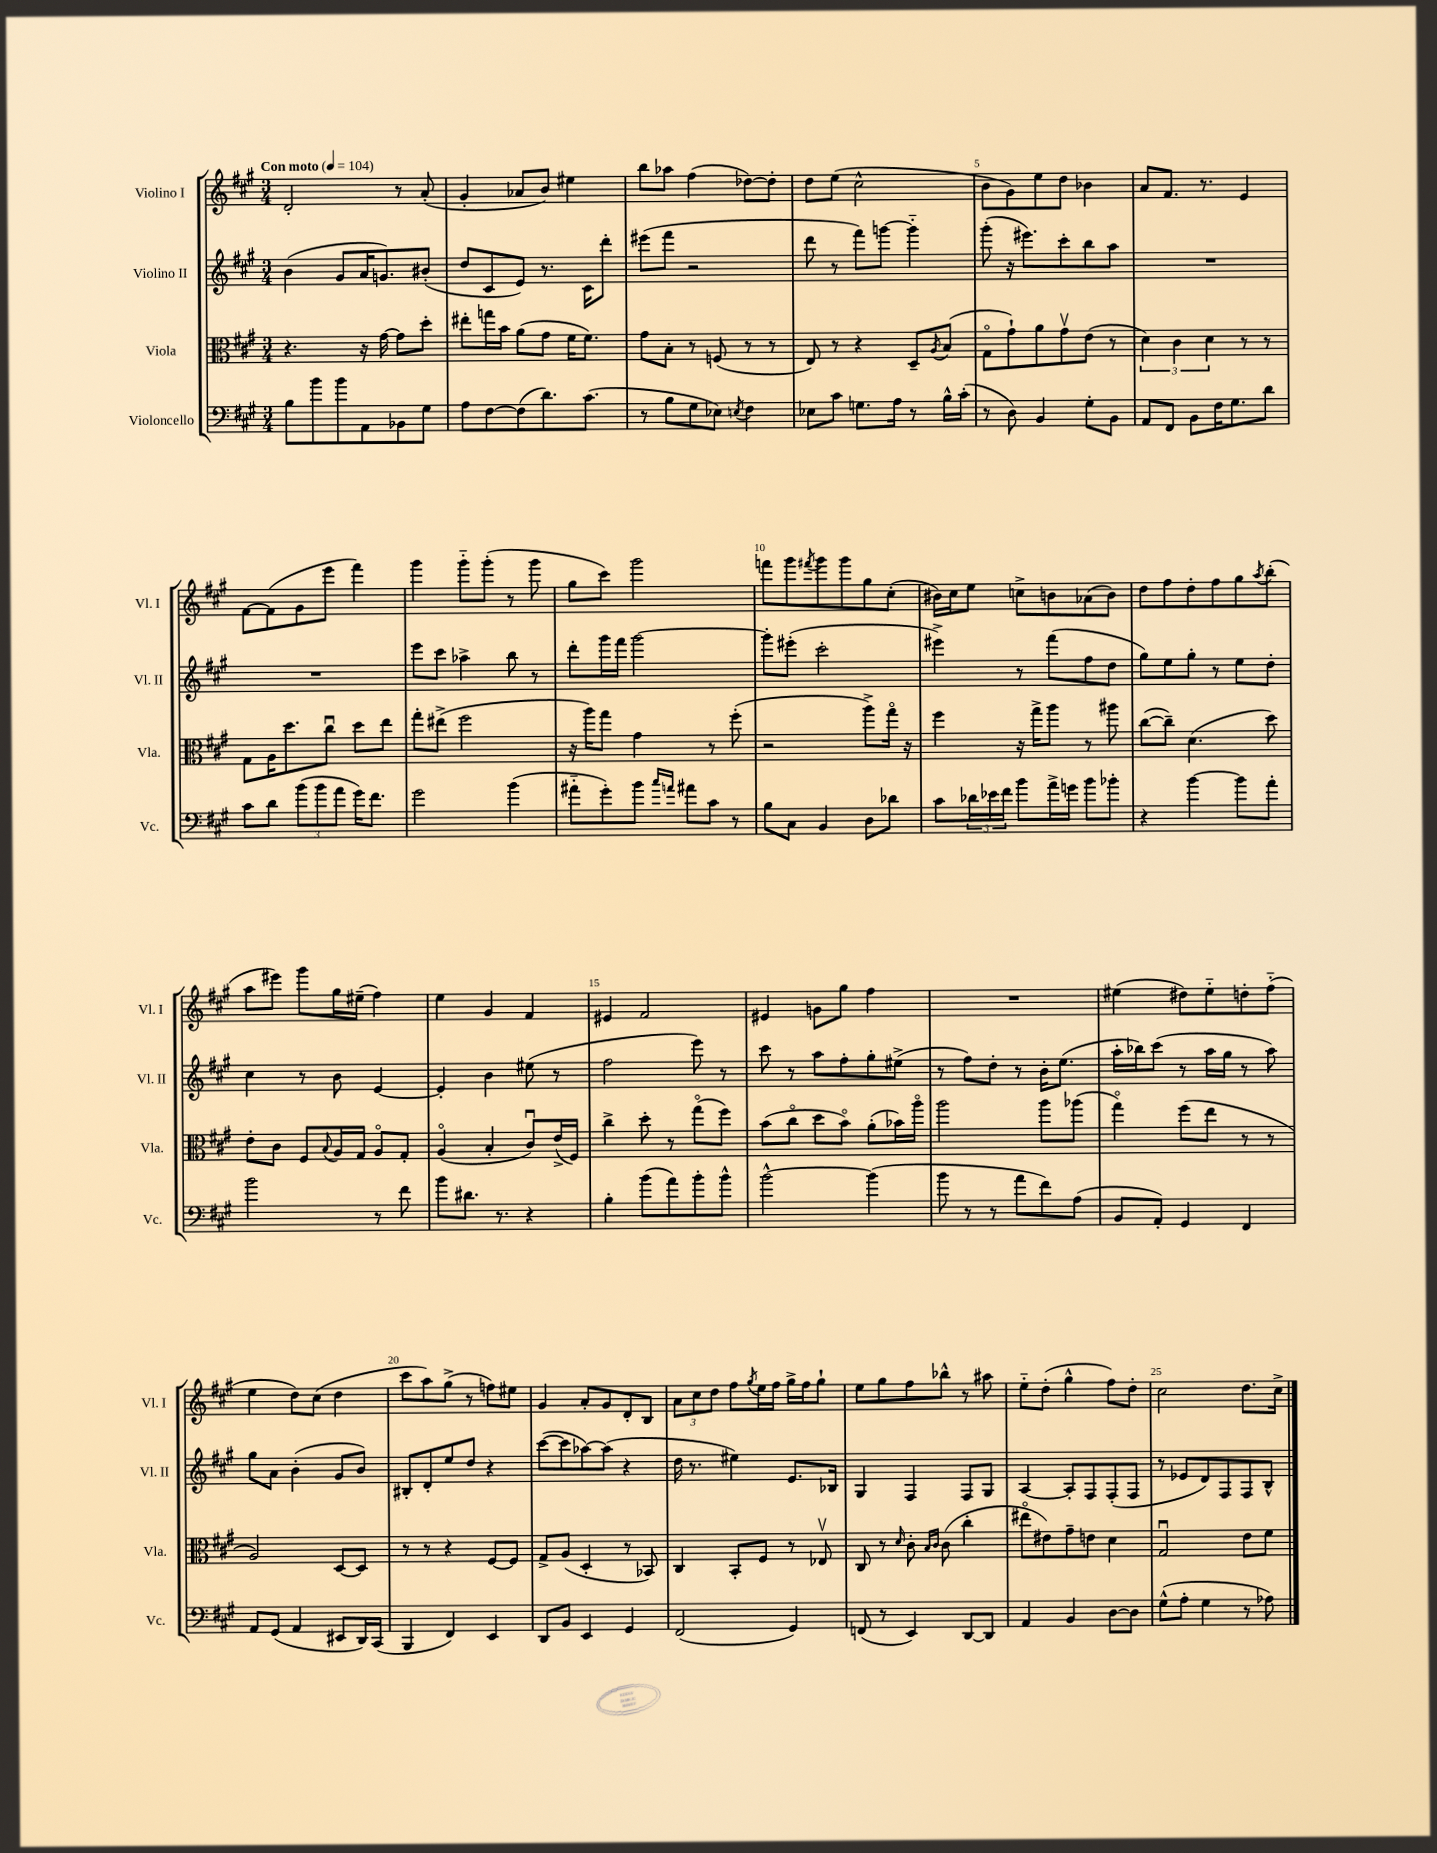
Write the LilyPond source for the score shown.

<<
\new StaffGroup <<
\new Staff = "s0" \with { instrumentName = "Violino I" shortInstrumentName = "Vl. I" } {
    \clef treble \key a \major \numericTimeSignature \time 3/4 \tempo "Con moto" 4 = 104
    d'2-. r8 a'8-.( |
    gis'4-. aes'8 b'8) eis''4 |
    b''8 aes''8 fis''4( des''8~) des''8-. |
    d''8 e''8( cis''2-^ |
    b'8 gis'8) e''8 d''8 bes'4 |
    a'8 fis'8. r8. e'4 |
    fis'8~ fis'8( gis'8 e'''8 fis'''4) |
    gis'''4 gis'''8-_ gis'''8-.( r8 gis'''8 |
    gis''8 cis'''8) gis'''2 |
    f'''8 gis'''8 \acciaccatura { fis'''8 } gis'''8 gis'''8 gis''8 cis''8-.( |
    bis'16) cis''16 e''8 c''8-> b'8 aes'8( b'8) |
    d''8 fis''8 d''8-. fis''8 gis''8 \acciaccatura { a''8 } b''8-.( |
    a''8 eis'''8) gis'''8 gis''16 eis''16--( fis''4) |
    e''4 gis'4 fis'4 |
    eis'4 fis'2 |
    eis'4 g'8 gis''8 fis''4 |
    R2. |
    eis''4( dis''8) eis''8-_ d''8-. fis''8-_( |
    e''4 d''8) cis''8( d''4 |
    cis'''8 a''8) gis''8->( r8 f''8) eis''8 |
    gis'4 a'8-. gis'8 d'8-. b8 |
    \tuplet 3/2 { a'8 cis''8 d''8 } fis''8 \acciaccatura { gis''8 } e''16 fis''16 gis''16-> fis''16 gis''8-! |
    e''8 gis''8 fis''8 bes''8-^ r8 ais''8 |
    e''8-_ d''8-.( gis''4-^ fis''8) d''8-. |
    cis''2 d''8. cis''16-> \bar "|." |
}
\new Staff = "s1" \with { instrumentName = "Violino II" shortInstrumentName = "Vl. II" } {
    \clef treble \key a \major \numericTimeSignature \time 3/4
    b'4( gis'8 a'16 g'8.) bis'8-.( |
    d''8 cis'8 e'8) r8. cis'16 d'''8-. |
    eis'''8( fis'''8 r2 |
    d'''8 r8 fis'''8) g'''8~ g'''4-_ |
    gis'''8-.( r16 eis'''8.) cis'''8-. b''8 a''8 |
    R2. |
    R2. |
    e'''8 cis'''8 aes''4-> b''8 r8 |
    d'''8-. gis'''16 fis'''16 gis'''2~ |
    gis'''8-. eis'''8-.( cis'''2-. |
    eis'''4->) r8 fis'''8( fis''8 d''8 |
    gis''8) e''8 gis''8-. r8 e''8 d''8-. |
    cis''4 r8 b'8 e'4~ |
    e'4-. b'4 eis''8( r8 |
    fis''2 e'''8) r8 |
    cis'''8 r8 a''8 fis''8-. gis''8-. eis''8->( |
    r8 fis''8) d''8-. r8 b'16-. e''8.( |
    a''16-. bes''16) cis'''8( r8 a''16 gis''16 r8 a''8) |
    gis''8 a'8 b'4-.( gis'8 b'8) |
    bis8-. d'8-. e''8 d''8 r4 |
    cis'''8~( cis'''8 aes''8~) aes''8( r4 |
    d''16 r8. eis''4) e'8. bes16 |
    gis4 fis4 fis8 gis8 |
    a4~ a8-. fis8 fis8-.( fis8 |
    r8 ees'8 d'8) fis8 fis8 b8-^ \bar "|." |
}
\new Staff = "s2" \with { instrumentName = "Viola" shortInstrumentName = "Vla." } {
    \clef alto \key a \major \numericTimeSignature \time 3/4
    r4. r16 gis'16~ gis'8 d''8-. |
    eis''8-. g''16 b'16 a'8( gis'8 fis'16 fis'8.) |
    gis'8 b8-. r8 f8( r8 r8 |
    e8) r8 r4 d8-- \acciaccatura { a8 } b8( |
    gis8\flageolet gis'8-!) a'8 gis'8\upbow e'8( r8 |
    \tuplet 3/2 { d'4) cis'4 d'4 } r8 r8 |
    gis8 a16 d''8. cis''8\downbow d''8 e''8 |
    gis''8-. eis''8->( fis''2 |
    r16 a''16) gis''8 gis'4 r8 fis''8-.( |
    r2 a''8->) gis''16\flageolet r16 |
    fis''4 r16 gis''16-> a''8 r8 ais''8 |
    cis''8~( cis''8--) d'4.( d''8) |
    e'8-. cis'8 fis8 \appoggiatura { b8 } a16 gis16 a8\flageolet gis8-. |
    a4\flageolet( b4-. cis'8\downbow) e'16->( fis16) |
    cis''4-> d''8-. r8 gis''8\flageolet( fis''8) |
    b'8( cis''8\flageolet d''8 b'8\flageolet) a'8-.( bes'16) a''16\flageolet |
    a''2 a''8 aes''8( |
    gis''4\flageolet) fis''8( e''8 r8 r8 |
    a2) d8~ d8 |
    r8 r8 r4 fis8~ fis8 |
    gis8-> a8( d4-. r8 bes,8) |
    cis4 b,8-. fis8 r8 ees8\upbow |
    cis8 r8 \grace { d'16 } cis'8-. \grace { b16 cis'16 } cis'8( cis''4-. |
    eis''8\flageolet eis'8) gis'8-- e'8 d'4 |
    gis2\downbow e'8 fis'8 \bar "|." |
}
\new Staff = "s3" \with { instrumentName = "Violoncello" shortInstrumentName = "Vc." } {
    \clef bass \key a \major \numericTimeSignature \time 3/4
    b8 b'8 b'8 a,8 bes,8 gis8 |
    a8 fis8~ fis8( d'8.) cis'8.( |
    r8 b8 gis8 ees8) \acciaccatura { e8 } fis4 |
    ees8 cis'8 g8. a16 r8 b16-^ cis'16-.( |
    r8 d8) b,4 gis8-. b,8 |
    a,8 fis,8 b,8 fis16 gis8. d'8 |
    cis'8 d'8 \tuplet 3/2 { b'8( b'8 a'8 } gis'16) fis'8. |
    gis'2 b'4( |
    ais'8-_ gis'8-.) b'8 \grace { cis''16 a'16 } ais'8 cis'8 r8 |
    b8 cis8 b,4 d8 des'8 |
    cis'8 \tuplet 3/2 { des'16 ees'16 fis'16 } b'8 a'16-> g'16 b'8 bes'8-. |
    r4 b'4~ b'8 a'8-. |
    b'2 r8 fis'8 |
    b'8 dis'8. r8. r4 |
    b4-. b'8( a'8) b'8-. b'8-^ |
    b'2~-^ b'4( |
    b'8 r8 r8 a'8 fis'8) a8( |
    b,8 a,8-.) gis,4 fis,4 |
    a,8 gis,8( a,4 eis,8 d,16) cis,16( |
    b,,4 fis,4) e,4 |
    d,8 b,8 e,4 gis,4 |
    fis,2( gis,4) |
    f,8( r8 e,4) d,8~ d,8 |
    a,4 b,4 d8~ d8 |
    gis8-^( a8-. gis4 r8 aes8) \bar "|." |
}
>>
>>
\layout { \context { \Score \override BarNumber.break-visibility = ##(#f #t #t) barNumberVisibility = #(every-nth-bar-number-visible 5) } }
